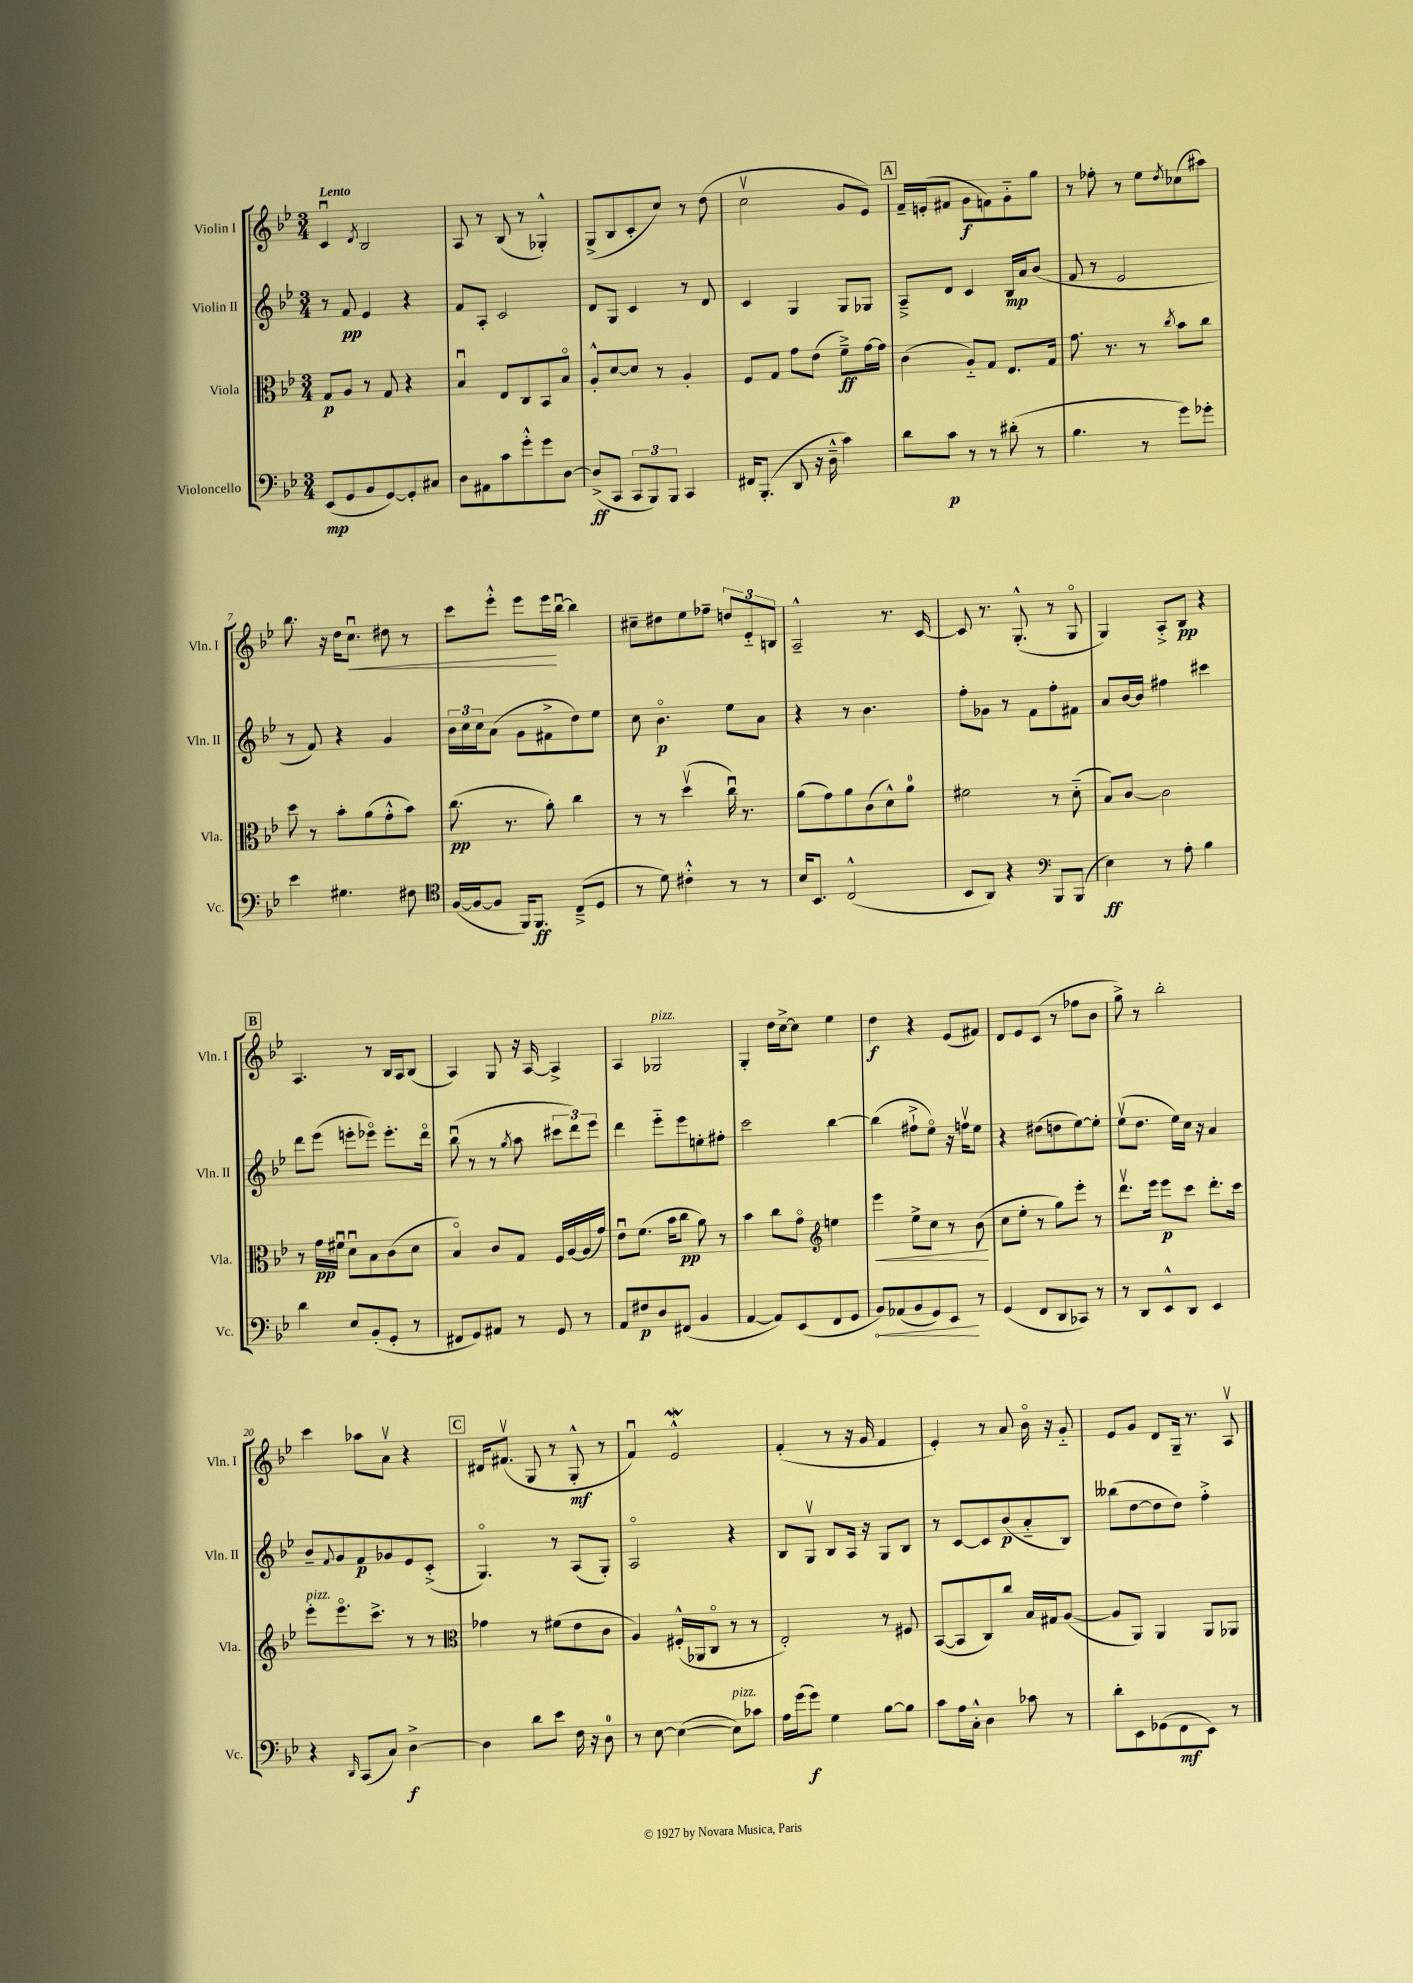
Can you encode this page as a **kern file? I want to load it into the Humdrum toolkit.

**kern	**dynam	**kern	**dynam	**kern	**dynam	**kern	**dynam
*part4	*part4	*part3	*part3	*part2	*part2	*part1	*part1
*staff4	*staff4	*staff3	*staff3	*staff2	*staff2	*staff1	*staff1
*I"Violoncello	*	*I"Viola	*	*I"Violin II	*	*I"Violin I	*
*I'Vc.	*	*I'Vla.	*	*I'Vln. II	*	*I'Vln. I	*
*clefF4	*	*clefC3	*	*clefG2	*	*clefG2	*
*k[b-e-]	*	*k[b-e-]	*	*k[b-e-]	*	*k[b-e-]	*
*M3/4	*	*M3/4	*	*M3/4	*	*M3/4	*
=1	=1	=1	=1	=1	=1	=1	=1
!	!	!	!	!	!	!LO:TX:a:B:t=Lento	!
(8EE-/L	mp	8G/L	p	8r	.	4cu/	.
8GG/	.	8A/J	.	8f/	pp	.	.
.	.	.	.	.	.	8qd/	.
8BB-/	.	8r	.	4e-/	.	2B-/	.
[8GG/)	.	8G/	.	.	.	.	.
8GG'/]	.	4r	.	4r	.	.	.
8C#X/J	.	.	.	.	.	.	.
=2	=2	=2	=2	=2	=2	=2	=2
8D\L	.	4B-u/	.	8f/L	.	8A/	.
8AA#X\	.	.	.	8A'/J	.	8r	.
8c\	.	8E-/L	.	2c/	.	(8B-/	.
8g'^^\	.	8C/	.	.	.	8r	.
8g\	.	8BB-/	.	.	.	4G-X'^^/)	.
[8D\J	.	8B-/J	.	.	.	.	.
=3	=3	=3	=3	=3	=3	=3	=3
(8D^/L]	ff	8A'^^/L	.	8d/L	.	(8G^/L	.
8CC/J	.	[8d/	.	8G/J	.	8B-/	.
12CC/L	.	8d/J]	.	4c/	.	8c'/	.
12BBB-/)	.	.	.	.	.	.	.
.	.	8r	.	.	.	8cc/J)	.
12BBB-/J	.	.	.	.	.	.	.
4CC/	.	4A'/	.	8r	.	8r	.
.	.	.	.	8d/	.	(8dd\	.
=4	=4	=4	=4	=4	=4	=4	=4
16FF#X/KL	.	8F/L	.	4c/	.	2ccv\	.
(8.BBB-'/J	.	.	.	.	.	.	.
.	.	8G/J	.	.	.	.	.
8DD/	.	8g\L	.	4G/	.	.	.
16r	.	(8e-\J	.	.	.	.	.
16D~^^\	.	.	.	.	.	.	.
4c\)	.	8f~^\L)	ff	8G/L	.	8g/L	.
.	.	[16g\L	.	8G-X/J	.	8e-/J)	.
.	.	16g\JJ]	.	.	.	.	.
!!LO:REH:place=s1:t=A
=5	=5	=5	=5	=5	=5	=5	=5
8d\L	.	(4c\	.	8A~^/L	.	16f~/LL	.
.	.	.	.	.	.	(16en'/J	.
8c\J	p	.	.	8d/J	.	8f#X/J	.
8r	.	8A/L)	.	4c/	.	8g\L	f
8r	.	8G/J	.	.	.	8fn\)	.
(8d#X'\	.	8.E-/L	.	16B-/LL	mp	8g\	.
.	.	.	.	16a/J	.	.	.
8r	.	.	.	(8b-/J	.	8gg\J	.
.	.	16G/Jk	.	.	.	.	.
=6	=6	=6	=6	=6	=6	=6	=6
4.B-\	.	8.g\	.	8f/	.	8r	.
.	.	.	.	8r	.	8ff-X'\	.
.	.	8.r	.	.	.	.	.
.	.	.	.	2e-/	.	8r	.
8r	.	8r	.	.	.	8ee-\L	.
.	.	8qcc/	.	.	.	8qdd/	.
8g\L)	.	8b-\L	.	.	.	(8cc-X\	.
8g-X'\J	.	8cc\J	.	.	.	8aa#X\J)	.
!!LO:LB:g=z
=7	=7	=7	=7	=7	=7	=7	=7
4e-\	.	8dd\	.	8r	.	8.bb-\	.
.	.	8r	.	8f/)	.	.	.
.	.	.	.	.	.	16r	.
4.G#X\	.	8b-'\L	.	4r	.	16dd\KL	.
!	!	!	!	!	!	!	!LO:HP:b
.	.	.	.	.	.	8.ccu\J	<
.	.	(8a\	.	.	.	.	.
.	.	8g'^^\	.	4g/	.	8dd#X\	.
8F#X\	.	8b-\J)	.	.	.	8r	.
=8	=8	=8	=8	=8	=8	=8	=8
*clefC4	*	*	*	*	*	*	*
([16F/LL	.	(8.cc\	pp	24b-\LL	.	8ccc\L	.
.	.	.	.	24cc\	.	.	.
16F/J_	.	.	.	.	.	.	.
.	.	.	.	24cc\J	.	.	.
8F/J]	.	.	.	(8a\J	.	8eee-'^^\J	.
.	.	8.r	.	.	.	.	.
16FF/KL)	.	.	.	8g\L	.	8eee-\L	.
8.FF/J	ff	.	.	.	.	.	.
.	.	8a'\)	.	8f#X^\	.	16eee-\L	.
.	.	.	.	.	.	[16bb-u\JJ	[
(8C~^/L	.	4cc\	.	8dd\)	.	4bb-\]	.
8D/J	.	.	.	8ee-\J	.	.	.
=9	=9	=9	=9	=9	=9	=9	=9
8r	.	8r	.	8cc\	.	8cc#X~\L	.
8d\)	.	8r	.	4.b-\	p	8dd#X\	.
4c#X'^^\	.	(4ddv\	.	.	.	8ee-\	.
.	.	.	.	.	.	8ff-X~\J	.
8r	.	16ccu\)	.	8ee-\L	.	12ddn/L	.
.	.	8.r	.	.	.	.	.
.	.	.	.	.	.	12e-/	.
8r	.	.	.	8a\J	.	.	.
.	.	.	.	.	.	12Bn/J	.
=10	=10	=10	=10	=10	=10	=10	=10
16B-/KL	.	(8a\L	.	4r	.	2A~^^/	.
8.BB-/J	.	.	.	.	.	.	.
.	.	8g\)	.	.	.	.	.
(2C^^/	.	8a\	.	8r	.	.	.
.	.	(8c\	.	4.b-\	.	.	.
.	.	8d^^\)	.	.	.	8.r	.
.	.	8a\J	.	.	.	.	.
.	.	.	.	.	.	[16c/	.
=11	=11	=11	=11	=11	=11	=11	=11
8BB-/L	.	2f#X\	.	8ff'\L	.	8c/]	.
8AA/J)	.	.	.	8g-X\J	.	8.r	.
4r	.	.	.	8r	.	.	.
.	.	.	.	.	.	(8.G'^^/	.
.	.	.	.	8f\L	.	.	.
*clefF4	*	*	*	*	*	*	*
8BBB-/L	.	8r	.	8ff'\	.	8r	.
(8BBB-/J	.	(8d\	.	8f#X\J	.	8G/	.
=12	=12	=12	=12	=12	=12	=12	=12
4E-\)	ff	8B-/L)	.	8a/L	.	4G/)	.
.	.	[8c/J	.	[16b-/L	.	.	.
.	.	.	.	16b-/JJ]	.	.	.
8r	.	2c\]	.	4ff#X\	.	8A'^/L	.
8A'\	.	.	.	.	.	8B-/J	pp
4B-\	.	.	.	4ccc#X\	.	4r	.
!!LO:LB:g=z
!!LO:REH:place=s1:t=B
=13	=13	=13	=13	=13	=13	=13	=13
4d\	.	8r	.	8ddd\L	.	4.A/	.
.	.	16g\LL	pp	(8eee-\J	.	.	.
.	.	16f#Xu\JJ	.	.	.	.	.
8E-/L	.	8du\L	.	8eeen'\L	.	.	.
(8BB-'/	.	8B-\	.	8eee-X\J)	.	8r	.
8GG'/J	.	(8c\	.	8.eee-'\L	.	16B-/LL	.
.	.	.	.	.	.	16A/J	.
8r	.	8d\J	.	.	.	(8B-/J	.
.	.	.	.	16ddd\Jk	.	.	.
=14	=14	=14	=14	=14	=14	=14	=14
8FF#X/L	.	4B-/)	.	(8bb-u\	.	4A/)	.
8GG/)	.	.	.	8r	.	.	.
8AA#X/J	.	8c/L	.	8r	.	8G/	.
.	.	.	.	8qgg/	.	.	.
8r	.	8G/J	.	8aa\	.	16r	.
.	.	.	.	.	.	[16A/	.
8GG/	.	16F/LL	.	12ccc#X\L	.	4A^/]	.
.	.	[16A/	.	.	.	.	.
.	.	.	.	12ddd\)	.	.	.
8r	.	(16A/]	.	.	.	.	.
.	.	.	.	12eee-\J	.	.	.
.	.	16g/JJ)	.	.	.	.	.
=15	=15	=15	=15	=15	=15	=15	=15
8AA/L	.	8e-u\L	.	4ddd\	.	4A/	.
8F#X/	p	(8.f\J	.	.	.	.	.
!	!	!	!	!	!	!LO:TX:a:i:t=pizz.	!
8D/	.	.	.	8eee-\L	.	2G-X/	.
.	.	16b-\KL	.	.	.	.	.
(8FF#X/J	.	8cc\J	pp	8eee-\	.	.	.
4BB-/	.	8a\)	.	8een'\	.	.	.
.	.	8r	.	8ff#X'\J	.	.	.
=16	=16	=16	=16	=16	=16	=16	=16
[4AA/	.	4b-\	.	2ccc\	.	4G'/	.
8AA/L])	.	8cc\L	.	.	.	16dd\LL	.
.	.	.	.	.	.	[16cc^\J	.
(8EE-/	.	8g\J	.	.	.	8cc\J]	.
*	*	*clefG2	*	*	*	*	*
8FF/	.	4een\	.	[4bb-\	.	4ee-\	.
8GG/J	.	.	.	.	.	.	.
=17	=17	=17	=17	=17	=17	=17	=17
!	!LO:HP:b	!	!LO:HP:b	!	!	!	!
8BB-/L)	<	4eee-\	<	(4bb-\]	.	4dd\	f
(8AA-X/	.	.	.	.	.	.	.
8BB-/	.	8ee-^\L	.	8ff#X`^\L	.	4r	.
8GG/)	.	8cc\J	.	8ee-\J)	.	.	.
8EE-/J	.	8r	.	16r	.	(8e-/L	.
.	.	.	.	16ffnv\KL	.	.	.
8r	[	(8b-\	.	8ee-\J	.	8f#X/J)	.
.	.	.	[	.	.	.	.
=18	=18	=18	=18	=18	=18	=18	=18
(4GG/	.	8cc\L	.	4r	.	8d/L	.
.	.	8ee-'\J	.	.	.	8e-/	.
8FF/L	.	8r	.	(8dd#X\L	.	(8c/J	.
8DD/	.	8gg\L)	.	8ddn\	.	8r	.
8CC-X/J)	.	8eee-'\J	.	[8ee-\)	.	8ff-X\L	.
8r	.	8r	.	8ee-'\J]	.	8b-\J	.
=19	=19	=19	=19	=19	=19	=19	=19
8r	.	8.dddv\L	.	(8ee-v\L	.	8gg^\)	.
8DD/L	.	.	.	8.dd\J	.	8r	.
.	.	16eee-\Jk	.	.	.	.	.
8EE-^^/	.	8eee-\L	p	.	.	2bb-'\	.
.	.	.	.	16ee-\LL)	.	.	.
8DD/J	.	8ccc\J	.	16cc\JJ	.	.	.
.	.	.	.	16r	.	.	.
4EE-/	.	8.ddd'\L	.	4a/	.	.	.
.	.	16ccc\Jk	.	.	.	.	.
!!LO:LB:g=z
=20	=20	=20	=20	=20	=20	=20	=20
!	!	!LO:TX:a:i:t=pizz.	!	!	!	!	!
4r	.	8eee-'\L	.	8b-~/L	.	4ccc\	.
.	.	.	.	8qqf/	.	.	.
.	.	8.eee-\	.	8g/	.	.	.
16qqDD/	.	.	.	.	.	.	.
(8CC/L	.	.	.	8f/	p	8aa-X\L	.
.	.	8.ccc^\J	.	.	.	.	.
8C/J)	.	.	.	8g-X/	.	8av\J	.
[4D^\	f	8r	.	8e-/	.	4r	.
.	.	8r	.	(8c'^/J	.	.	.
!!LO:REH:place=s1:t=C
=21	=21	=21	=21	=21	=21	=21	=21
*	*	*clefC3	*	*	*	*	*
4D\]	.	4g-X\	.	4.G/)	.	16d#X/KL	.
.	.	.	.	.	.	(8.f#Xv/J	.
8d\L	.	8r	.	.	.	8G/	.
8e-\J	.	(8f#X\L	.	8r	.	8r	.
16F\	.	8e-\	.	(8A/L	.	8G'^^/	mf
16r	.	.	.	.	.	.	.
8D\	.	8c\J	.	8G'/J)	.	8r	.
=22	=22	=22	=22	=22	=22	=22	=22
8r	.	4A/)	.	2A/	.	4fu/)	.
[8E-\	.	.	.	.	.	.	.
(4E-\_	.	(16F#X'^^/LL	.	.	.	2e-w^^/	.
.	.	16AA-X/J	.	.	.	.	.
.	.	8C/J	.	.	.	.	.
!LO:TX:a:i:t=pizz.	!	!	!	!	!	!	!
8E-\L])	.	8r	.	4r	.	.	.
8c-X\J	.	8r	.	.	.	.	.
=23	=23	=23	=23	=23	=23	=23	=23
16A\LL	.	2E-'/)	.	8B-/L	.	(4f'/	.
(16g\J	.	.	.	.	.	.	.
8g\J)	f	.	.	8Gv/J	.	.	.
4G\	.	.	.	8B-/L	.	8r	.
.	.	.	.	16A/Jk	.	16r	.
.	.	.	.	16r	.	16g/	.
[8B-\L	.	8r	.	8G/L	.	4f/	.
8B-\J]	.	8F#X/	.	8B-/J	.	.	.
=24	=24	=24	=24	=24	=24	=24	=24
8c\L	.	([8BB-/L	.	8r	.	4e-'/)	.
16A\L	.	8BB-/]	.	[8c/L	.	.	.
16C'^^\JJ	.	.	.	.	.	.	.
4D\	.	8C/)	.	8c/]	.	8r	.
.	.	8cc/J	.	(8b-/	p	8a/	.
8c-X\	.	16B-/LL	.	8a/	.	16b-\	.
.	.	16G#X/J	.	.	.	16r	.
8r	.	([8A/J	.	8B-/J)	.	8g/	.
=25	=25	=25	=25	=25	=25	=25	=25
8d'\L	.	8A/L]	.	(8bb--X\L	.	8e-/L	.
8EE-\	.	8AA/J)	.	[8dd\	.	8g/J	.
(8GG-X\	.	4AA/	.	8dd\]	.	8d/L	.
8FF\	mf	.	.	8dd\J)	.	16G~/Jk	.
.	.	.	.	.	.	8.r	.
8EE-\J)	.	8AA/L	.	4ff'^\	.	.	.
8r	.	8AA-X/J	.	.	.	8Av/	.
==	==	==	==	==	==	==	==
*-	*-	*-	*-	*-	*-	*-	*-
